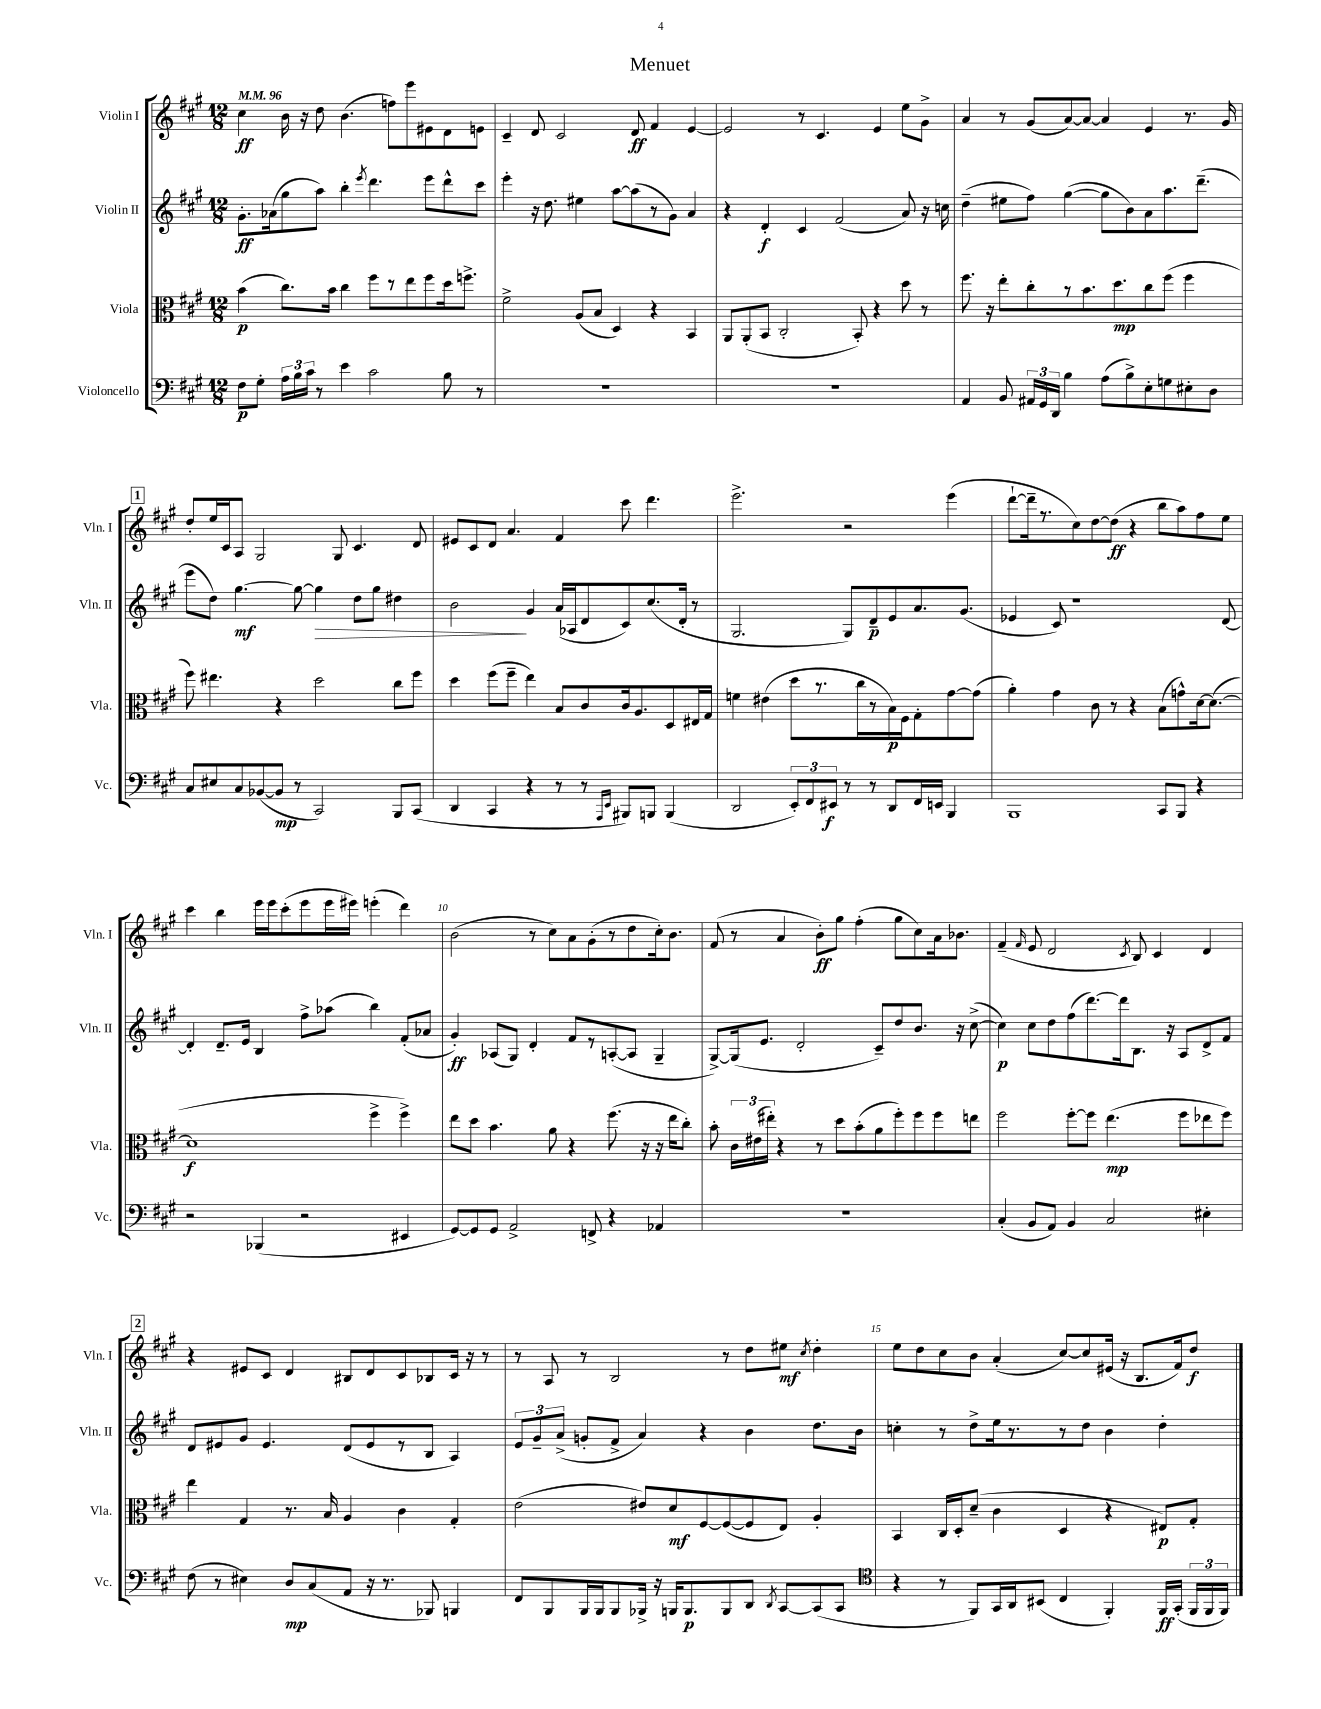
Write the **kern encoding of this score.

**kern	**dynam	**kern	**dynam	**kern	**dynam	**kern	**dynam
*part4	*part4	*part3	*part3	*part2	*part2	*part1	*part1
*staff4	*staff4	*staff3	*staff3	*staff2	*staff2	*staff1	*staff1
*I"Violoncello	*	*I"Viola	*	*I"Violin II	*	*I"Violin I	*
*I'Vc.	*	*I'Vla.	*	*I'Vln. II	*	*I'Vln. I	*
*clefF4	*	*clefC3	*	*clefG2	*	*clefG2	*
*k[f#c#g#]	*	*k[f#c#g#]	*	*k[f#c#g#]	*	*k[f#c#g#]	*
*M12/8	*	*M12/8	*	*M12/8	*	*M12/8	*
*MM96	*	*MM96	*	*MM96	*	*MM96	*
=1	=1	=1	=1	=1	=1	=1	=1
8F#\L	p	(4b\	p	8.g#'\L	ff	4cc#\	ff
8G#'\J	.	.	.	.	.	.	.
.	.	.	.	(16a-X\k	.	.	.
24A\LL	.	8.cc#\L)	.	8gg#\	.	16b\	.
24B\	.	.	.	.	.	.	.
.	.	.	.	.	.	16r	.
24c#\JJ	.	.	.	.	.	.	.
8r	.	.	.	8aa\J)	.	8dd\	.
.	.	16b\Jk	.	.	.	.	.
4e\	.	4cc#\	.	4bb'\	.	(4.b\	.
.	.	.	.	8qeee/	.	.	.
2c#\	.	8ff#\L	.	4.ddd\	.	.	.
.	.	8r	.	.	.	8ffn\L)	.
.	.	8ee\	.	.	.	8eee\	.
.	.	8ff#\	.	8eee\L	.	8e#X\	.
8B\	.	16dd\k	.	8ddd^^\	.	8d\	.
.	.	8.ffn^\J	.	.	.	.	.
8r	.	.	.	8ccc#\J	.	8en\J	.
=2	=2	=2	=2	=2	=2	=2	=2
1.r	.	2f#^\	.	4eee'\	.	4c#~/	.
.	.	.	.	16r	.	8d/	.
.	.	.	.	8.dd\	.	.	.
.	.	.	.	.	.	2c#/	.
.	.	(8A/L	.	4ee#X\	.	.	.
.	.	8B/J	.	.	.	.	.
.	.	4D/)	.	[8aa\L	.	.	.
.	.	.	.	(8aa\]	.	8d/	ff
.	.	4r	.	8r	.	4f#/	.
.	.	.	.	8g#\J)	.	.	.
.	.	4BB/	.	4a/	.	[4e/	.
=3	=3	=3	=3	=3	=3	=3	=3
1.r	.	8AA/L	.	4r	.	2e/]	.
.	.	(8AA'/	.	.	.	.	.
.	.	8BB/J	.	4d'/	f	.	.
.	.	2C#'/	.	.	.	.	.
.	.	.	.	4c#/	.	8r	.
.	.	.	.	.	.	4.c#/	.
.	.	.	.	(2f#/	.	.	.
.	.	8BB'/)	.	.	.	.	.
.	.	4r	.	.	.	4e/	.
.	.	8dd\	.	8a/)	.	8ee\L	.
.	.	8r	.	16r	.	8g#^\J	.
.	.	.	.	16ccn\	.	.	.
=4	=4	=4	=4	=4	=4	=4	=4
4AA/	.	8.ff#\	.	(4dd~\	.	4a/	.
.	.	16r	.	.	.	.	.
8BB/	.	8ee'\L	.	8ee#X\L	.	8r	.
24AA#X/LL	.	8cc#'\	.	8ff#\J)	.	(8g#/L	.
24GG#/	.	.	.	.	.	.	.
24DD/JJ	.	.	.	.	.	.	.
4B\	.	8r	.	([4gg#\	.	[8a/)	.
.	.	8.b\	.	.	.	8a/J_	.
(8A\L	.	.	.	8gg#\L]	.	4a/]	.
.	.	8.dd\	mp	.	.	.	.
8B^\)	.	.	.	8b\)	.	.	.
8E'\	.	8cc#\	.	8a\	.	4e/	.
8Gn\	.	(8ff#\J	.	8.aa\	.	.	.
8E#X'\	.	4ff#\	.	.	.	8.r	.
.	.	.	.	(8.ddd~\J	.	.	.
8D\J	.	.	.	.	.	.	.
.	.	.	.	.	.	16g#/	.
!!LO:LB:g=z
!!LO:REH:place=s1:t=1
=5	=5	=5	=5	=5	=5	=5	=5
8C#/L	.	8ff#\)	.	8eee\L	.	8dd'/L	.
8E#X/	.	4.ee#X\	.	8dd\J)	.	16ee/L	.
.	.	.	.	.	.	16c#/J	.
8C#/	.	.	.	[4.gg#\	mf	8A/J	.
([8BB-X/	.	.	.	.	.	2G#/	.
8BB-/J]	mp	4r	.	.	.	.	.
8r	.	.	.	8gg#\_	.	.	.
!	!	!	!	!	!LO:HP:b	!	!
2CC#/)	.	2dd\	.	4gg#\]	>	.	.
.	.	.	.	.	.	8G#/	.
.	.	.	.	8dd\L	.	4.c#/	.
.	.	.	.	8gg#\J	.	.	.
8BBB/L	.	8cc#\L	.	4dd#X\	.	.	.
(8CC#/J	.	8ff#\J	.	.	.	8d/	.
=6	=6	=6	=6	=6	=6	=6	=6
4DD/	.	4dd\	.	2b\	.	8e#X/L	.
.	.	.	.	.	.	8c#/	.
4CC#/	.	(8ff#\L	.	.	.	8d/J	.
.	.	8ff#~\J	.	.	.	4.a/	.
4r	.	4ee\)	.	4g#/	]	.	.
8r	.	8B/L	.	(16a/LL	.	4f#/	.
.	.	.	.	16A-X/J	.	.	.
8r	.	8c#/	.	8d/	.	.	.
16qqAAA/LL	.	.	.	.	.	.	.
16qqEE/JJ	.	.	.	.	.	.	.
8BBB#X/L)	.	16c#/k	.	8c#/)	.	8ccc#\	.
.	.	8.A/	.	.	.	.	.
8BBBn/J	.	.	.	(8.cc#/	.	4.ddd\	.
(4BBB/	.	8D/	.	.	.	.	.
.	.	.	.	16d'/Jk	.	.	.
.	.	16E#X/L	.	8r	.	.	.
.	.	16G#/JJ	.	.	.	.	.
=7	=7	=7	=7	=7	=7	=7	=7
2DD/	.	4fn\	.	2.G#/	.	2.eee^\	.
.	.	(4e#X\	.	.	.	.	.
12EE'/L)	.	8dd\L	.	.	.	.	.
12FF#/	.	.	.	.	.	.	.
.	.	8.r	.	.	.	.	.
12EE#X/J	f	.	.	.	.	.	.
8r	.	.	.	8G#/L)	.	2r	.
.	.	16cc#\L	.	.	.	.	.
8r	.	8r	.	8d~/	p	.	.
8DD/L	.	16B\)	p	8e/	.	.	.
.	.	16F#\J	.	.	.	.	.
16FF#/L	.	8G#'\	.	8.a/	.	.	.
16EEn/JJ	.	.	.	.	.	.	.
4BBB/	.	[8g#\	.	.	.	(4eee\	.
.	.	.	.	(8.g#/J	.	.	.
.	.	(8g#\J]	.	.	.	.	.
=8	=8	=8	=8	=8	=8	=8	=8
1BBB	.	4a'\)	.	4e-X/	.	[8ddd`\L	.
.	.	.	.	.	.	16ddd~\k]	.
.	.	.	.	.	.	8.r	.
.	.	4g#\	.	8c#/)	.	.	.
.	.	.	.	1r	.	8cc#\)	.
.	.	8c#\	.	.	.	[8dd\	.
.	.	8r	.	.	.	(8dd\J]	ff
.	.	4r	.	.	.	4r	.
8CC#/L	.	(8B\L	.	.	.	8bb\L	.
8BBB/J	.	8gn^^\)	.	.	.	8aa\)	.
4r	.	[16d\k	.	.	.	8ff#\	.
.	.	(8.d\J_	.	.	.	.	.
.	.	.	.	[8d/	.	8ee\J	.
!!LO:LB:g=z
=9	=9	=9	=9	=9	=9	=9	=9
2r	.	1d]	f	4d'/]	.	4ccc#\	.
.	.	.	.	8.d~/L	.	4bb\	.
.	.	.	.	16e/Jk	.	.	.
(4BBB-X/	.	.	.	4B/	.	16eee\LL	.
.	.	.	.	.	.	16eee\J	.
.	.	.	.	.	.	(8ccc#'\	.
2r	.	.	.	8ff#^\L	.	8eee\	.
.	.	.	.	(8aa-X\J	.	16eee\L	.
.	.	.	.	.	.	16eee#X\JJ)	.
.	.	4ff#^\	.	4bb\)	.	(4eeen'\	.
4EE#X/	.	4ff#^\)	.	(8f#'/L	.	4ddd\)	.
.	.	.	.	8a-X/J	.	.	.
=10	=10	=10	=10	=10	=10	=10	=10
[8GG#/L)	.	8ee\L	.	4g#'/)	ff	(2b\	.
8GG#/]	.	8dd\J	.	.	.	.	.
8GG#/J	.	4.b\	.	(8A-X/L	.	.	.
2AA^/	.	.	.	8G#/J)	.	.	.
.	.	.	.	4d'/	.	8r	.
.	.	8a\	.	.	.	8cc#\L)	.
.	.	4r	.	8f#/L	.	8a\	.
8FFn^/	.	.	.	8r	.	(8g#'\	.
4r	.	(8.ff#\	.	([8An'/	.	8r	.
.	.	.	.	8A/J]	.	8dd\	.
.	.	16r	.	.	.	.	.
4AA-X/	.	16r	.	4G#~/	.	16cc#'\k)	.
.	.	16ee\KL	.	.	.	8.b\J	.
.	.	8cc#'\J)	.	.	.	.	.
=11	=11	=11	=11	=11	=11	=11	=11
1.r	.	8b'\	.	[8G#^/L)	.	(8f#/	.
.	.	24c#\LL	.	(16G#/k]	.	8r	.
.	.	(24e#X\	.	.	.	.	.
.	.	.	.	8.e/J	.	.	.
.	.	24ee#X'\JJ)	.	.	.	.	.
.	.	4r	.	.	.	4a/	.
.	.	.	.	2d'/	.	.	.
.	.	8r	.	.	.	8b'\L)	ff
.	.	8dd\L	.	.	.	8gg#\J	.
.	.	(8b'\	.	.	.	(4ff#'\	.
.	.	8a\	.	8c#~/L)	.	.	.
.	.	8ff#'\)	.	8dd/	.	8gg#\L	.
.	.	8ff#\	.	8.b/J	.	8cc#\)	.
.	.	8ff#\	.	.	.	16a\k	.
.	.	.	.	16r	.	8.b-X\J	.
.	.	8een\J	.	([8cc#^\	.	.	.
=12	=12	=12	=12	=12	=12	=12	=12
(4C#'/	.	2ff#\	.	4cc#\])	p	(4f#~/	.
.	.	.	.	.	.	16qqf#/	.
8BB/L	.	.	.	8cc#\L	.	8e/	.
8AA/J)	.	.	.	8dd\	.	2d/	.
4BB/	.	[8ff#'\L	.	(8ff#\	.	.	.
.	.	8ff#\J]	.	[8.ddd\)	.	.	.
2C#/	.	(4.ee\	mp	.	.	.	.
.	.	.	.	16ddd\k]	.	.	.
.	.	.	.	.	.	8qc#/	.
.	.	.	.	8.B\J	.	8B/)	.
.	.	.	.	.	.	4c#/	.
.	.	.	.	16r	.	.	.
.	.	8ff#\L	.	8A/L	.	.	.
4E#X'\	.	8ee-X\	.	8d^/	.	4d/	.
.	.	8ff#\J)	.	8f#/J	.	.	.
!!LO:LB:g=z
!!LO:REH:place=s1:t=2
=13	=13	=13	=13	=13	=13	=13	=13
(8F#\	.	4ee\	.	8d/L	.	4r	.
8r	.	.	.	8e#X/	.	.	.
4E#X\)	.	4G#/	.	8g#/J	.	8e#X/L	.
.	.	.	.	4.e#/	.	8c#/J	.
8D/L	mp	8.r	.	.	.	4d/	.
(8C#/	.	.	.	.	.	.	.
.	.	16B/	.	.	.	.	.
8AA/J	.	4A/	.	(8d/L	.	8B#X/L	.
16r	.	.	.	8e#/	.	8d/	.
8.r	.	.	.	.	.	.	.
.	.	4c#\	.	8r	.	8c#/	.
8BBB-X/)	.	.	.	8B/J	.	8B-X/	.
4BBBn/	.	4G#'/	.	4A/)	.	16c#/Jk	.
.	.	.	.	.	.	16r	.
.	.	.	.	.	.	8r	.
=14	=14	=14	=14	=14	=14	=14	=14
8FF#/L	.	(2e\	.	12e/L	.	8r	.
.	.	.	.	12g#~/	.	.	.
8BBB/	.	.	.	.	.	8A/	.
.	.	.	.	(12a^/J	.	.	.
16BBB/L	.	.	.	8gn'/L	.	8r	.
16BBB/J	.	.	.	.	.	.	.
8BBB/	.	.	.	8f#^/J	.	2B/	.
16BBB-X^/Jk	.	8e#X/L)	.	4a/)	.	.	.
16r	.	.	.	.	.	.	.
16BBBn/KL	.	8d/	mf	.	.	.	.
8.BBB/	p	.	.	.	.	.	.
.	.	[8F#/	.	4r	.	.	.
8BBB/	.	(8F#/_	.	.	.	8r	.
8DD/J	.	8F#/]	.	4b\	.	8dd\L	.
8qDD/	.	.	.	.	.	.	.
[8CC#/L	.	8E/J)	.	.	.	8ee#X\J	mf
.	.	.	.	.	.	8qcc#/	.
(8CC#/]	.	4A'/	.	8.dd\L	.	4dd'\	.
8CC#/J	.	.	.	.	.	.	.
.	.	.	.	16b\Jk	.	.	.
=15	=15	=15	=15	=15	=15	=15	=15
*clefC4	*	*	*	*	*	*	*
4r	.	4BB/	.	4ccn'\	.	8ee\L	.
.	.	.	.	.	.	8dd\	.
8r	.	16C#/LL	.	8r	.	8cc#\	.
.	.	16D'/J	.	.	.	.	.
8FF#/L)	.	(8d~/J	.	8dd^\L	.	8b\J	.
16GG#/L	.	4c#\	.	16ee\k	.	(4a'/	.
16AA/J	.	.	.	8.r	.	.	.
(8BB#X/J	.	.	.	.	.	.	.
4C#/	.	4D/	.	8r	.	[8cc#/L)	.
.	.	.	.	8dd\J	.	8cc#/]	.
4FF#'/)	.	4r	.	4b\	.	(16e#X/Jk	.
.	.	.	.	.	.	16r	.
.	.	.	.	.	.	8.B/L	.
16FF#/LL	ff	8E#X/L)	p	4dd'\	.	.	.
(16GG#'/JJ	.	.	.	.	.	16f#/k)	.
24FF#/LL	.	8G#'/J	.	.	.	8dd/J	f
24FF#/	.	.	.	.	.	.	.
24FF#/JJ)	.	.	.	.	.	.	.
==	==	==	==	==	==	==	==
*-	*-	*-	*-	*-	*-	*-	*-
